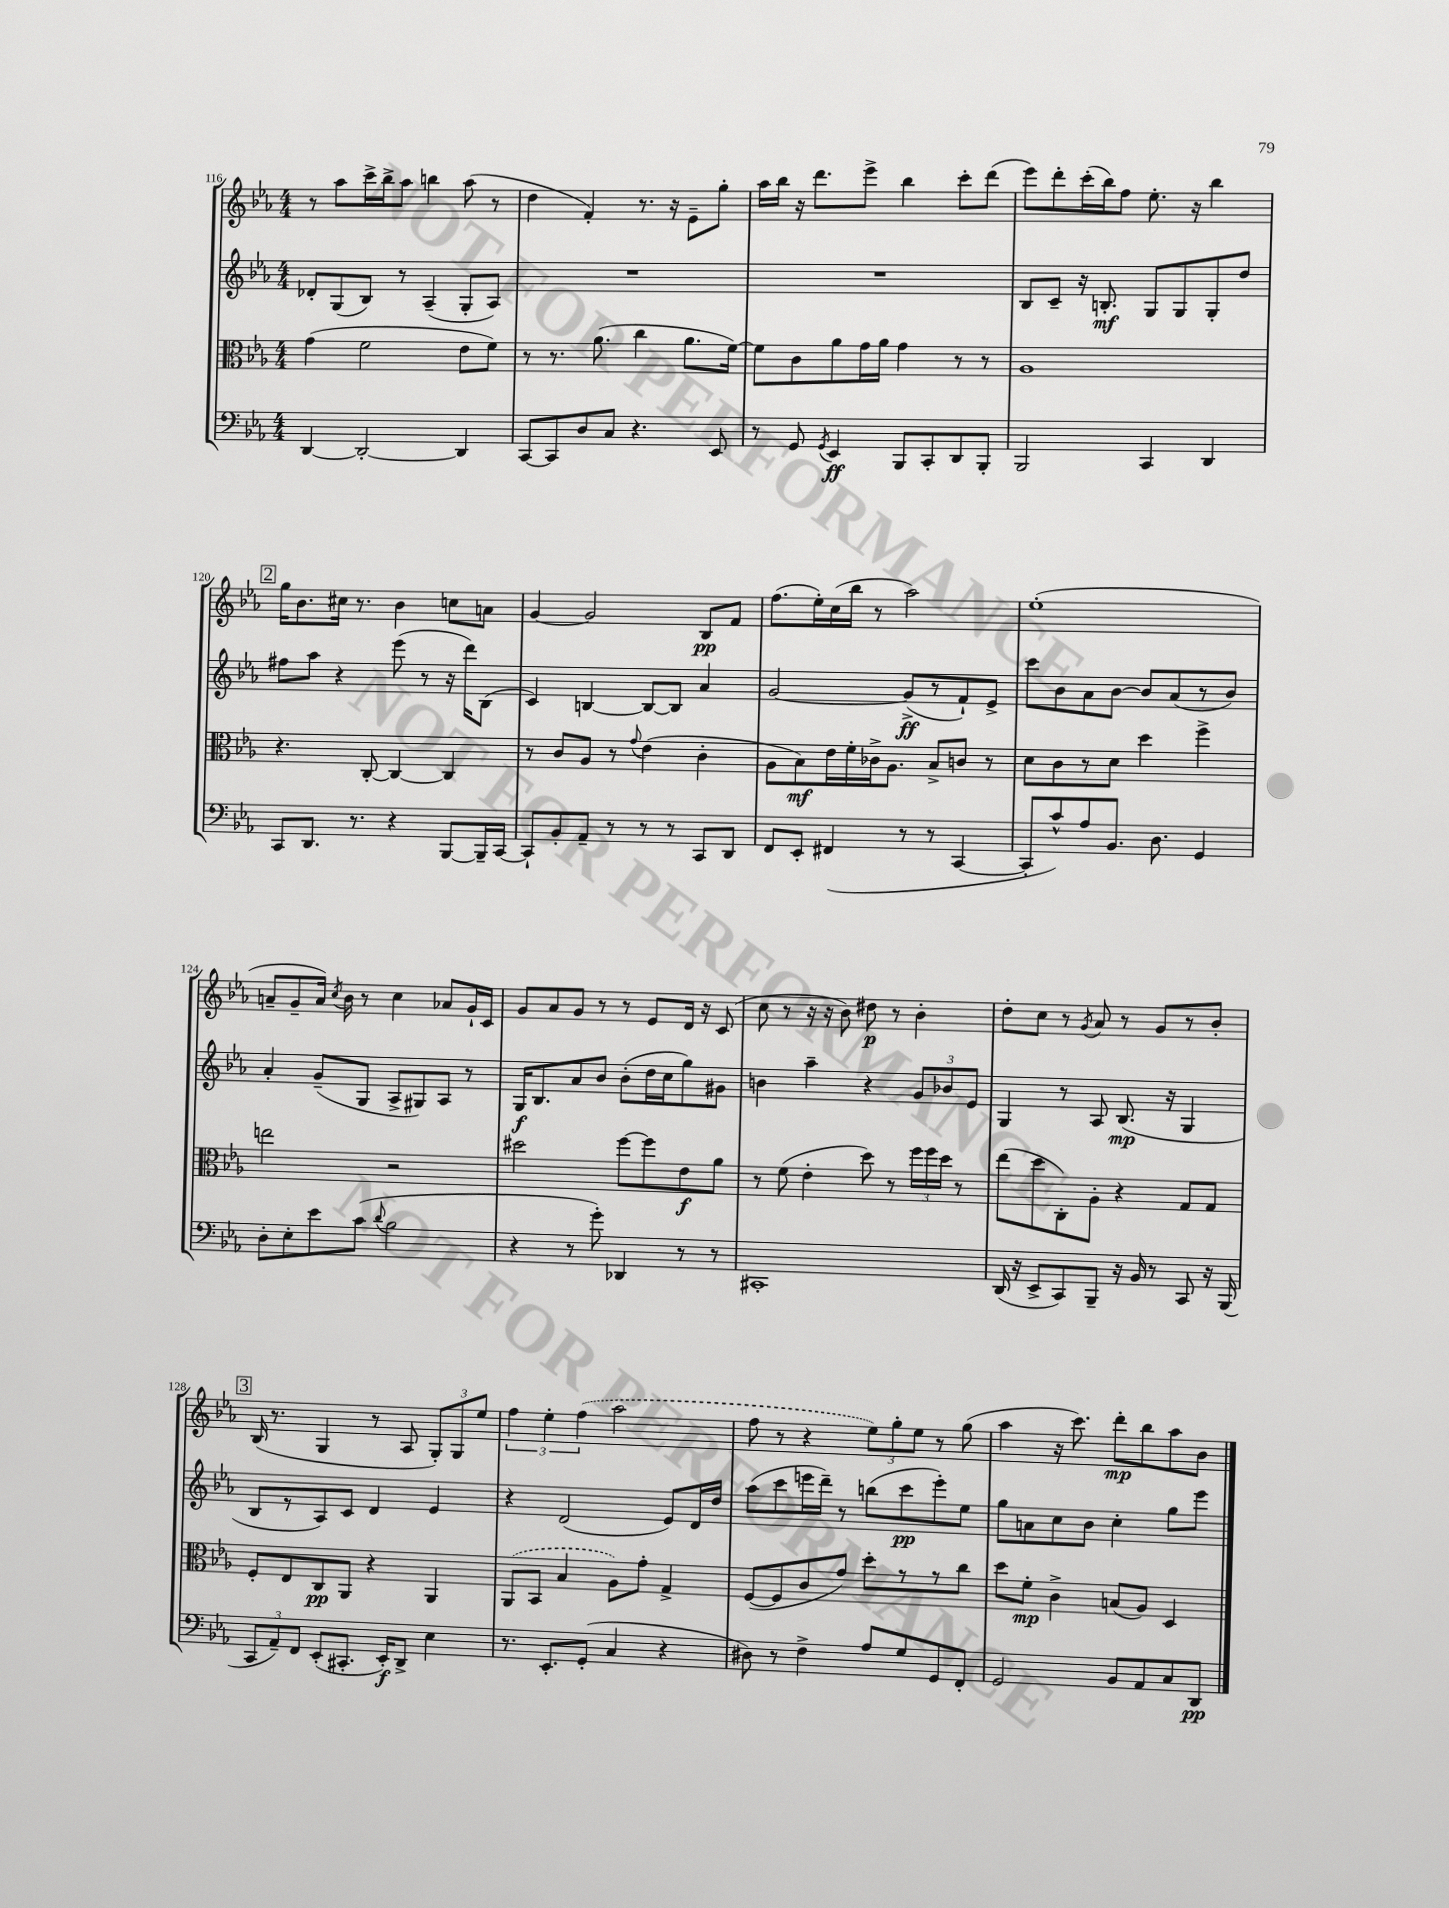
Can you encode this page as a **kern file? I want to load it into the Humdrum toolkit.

**kern	**kern	**kern	**kern
*staff4	*staff3	*staff2	*staff1
*clefF4	*clefC3	*clefG2	*clefG2
*k[b-e-a-]	*k[b-e-a-]	*k[b-e-a-]	*k[b-e-a-]
*M4/4	*M4/4	*M4/4	*M4/4
[4DD	(4g	8d-'	8r
.	.	(8G	8aa-
2DD'_	2f	8B-)	16ccc^
.	.	.	16bb-^
.	.	8r	8aa-
.	.	(4A-~	4bb
4DD]	8e-	8G'	(8aa-
.	8f)	8A-)	8r
=	=	=	=
[8CC	8r	1r	4dd
8CC]	8.r	.	.
8D	.	.	4f')
.	(8.a-	.	.
8C	.	.	.
4.r	4cc	.	8.r
.	.	.	16r
.	8.a-	.	8e-~
8EE-	.	.	8gg'
.	[16f)	.	.
=	=	=	=
8r	8f]	1r	16aa-
.	.	.	16bb-
8GG	8c	.	16r
.	.	.	8.ddd
8qGG	.	.	.
4EE-	8a-	.	.
.	16g	.	8eee-^
.	16a-	.	.
8BBB-	4g	.	4bb-
8CC'	.	.	.
8DD	8r	.	8ccc'
8BBB-'	8r	.	(8ddd
=	=	=	=
2BBB-	1A-	8B-	8eee-)
.	.	8c~	8ddd'
.	.	16r	(16ccc'
.	.	8.B'	16bb-)
.	.	.	8ff
4CC	.	8G	8.ee-'
.	.	8G	.
.	.	.	16r
4DD	.	8G'	4bb-
.	.	8dd	.
=	=	=	=
8CC	4.r	8ff#	16gg
.	.	.	8.b-
8.DD	.	8aa-	.
.	.	4r	16cc#
8.r	.	.	8.r
.	[8C'	.	.
4r	4C_	(8eee-	4b-
.	.	8r	.
[8BBB-	4C]	16r	8cc
.	.	16ddd)	.
16BBB-~]	.	(8B-	8a
[16CC	.	.	.
=	=	=	=
8CC`]	8r	4c)	[4g
8BB-'	8c	.	.
8AA-~	8A-	[4B	2g]
8r	8r	.	.
.	8qqg	.	.
8r	(4e-	8B_	.
8r	.	8B]	.
8CC	4c'	4a-	8B-
8DD	.	.	8f
=	=	=	=
8FF	8A-	[2g	(8.ff
8EE-'	8B-)	.	.
.	.	.	16ee-')
(4FF#	16e-	.	(16cc
.	16f'	.	16bb-
.	16c-^	.	8r
.	8.A-	.	.
8r	.	(8g^]	2aa-)
8r	8B-^	8r	.
[4CC	8c	8f`)	.
.	8r	8e-^	.
=	=	=	=
8CC']	8d	8ccc	(1ee-'
8c^^)	8c	8b-	.
8A-	8r	8a-	.
8.BB-	8d	[8b-	.
.	4dd	8b-]	.
8.D	.	.	.
.	.	(8a-	.
4GG	4ff^	8r	.
.	.	8b-)	.
=	=	=	=
8D'	2ee	4a-'	8a~
8E-'	.	.	8g~
8e-	.	(8g~	16a)
.	.	.	8qcc
.	.	.	16b-
(8c	.	8G	8r
8qqd	.	.	.
2B-	2r	8A-^	4cc
.	.	8G#)	.
.	.	8A-	8a-
.	.	8r	16g`
.	.	.	16c
=	=	=	=
4r	2dd#	16G	8g
.	.	8.B-	.
.	.	.	8a-
8r	.	8a-	8g
8g')	.	8b-	8r
4DD-	[8ff	(8b-'	8r
.	8ff]	16dd	8e-
.	.	16cc	.
8r	8e-	8gg)	16d
.	.	.	16r
8r	8a-	8g#	(8c
=	=	=	=
1CC#'	8r	4b	8cc
.	(8f	.	8r
.	4e-'	4aa-~	16r
.	.	.	16r
.	.	.	8b-)
.	8dd)	4r	8dd#
.	8r	.	8r
.	24ff	12g	4b-'
.	24ff	.	.
.	24dd	12b-	.
.	8r	.	.
.	.	12e-	.
=	=	=	=
(16DD	(8ee-	4G	8dd'
16r	.	.	.
8EE-^	8dd	.	8cc
8CC)	8C')	8r	8r
.	.	.	8qg
8BBB-~	8A-'	8A-	8a-
16r	4r	(8.B-	8r
16BB-	.	.	.
8r	.	.	8g
.	.	16r	.
8CC	8G	4G	8r
16r	8G	.	8b-'
(16BBB-	.	.	.
=	=	=	=
12CC	8F'	8B-	(16B-
.	.	.	8.r
12AA-~)	.	.	.
.	8E-	8r	.
12FF	.	.	.
(8EE-'	8C	8A-)	4G
8.CC#'	8AA-	8c	.
.	4r	4d	8r
16EE-')	.	.	.
8DD^	.	.	8A-
4E-	4AA-	4e-	12G')
.	.	.	12G
.	.	.	12ee-
=	=	=	=
8.r	(8AA-	4r	6ff
.	8BB-	.	.
.	.	.	6ee-'
8.EE-'	.	.	.
.	4B-	(2d	.
.	.	.	(6ff
(8GG'	.	.	.
4C	8A-)	.	2aa-
.	8g'	.	.
4r	4G^	8e-)	.
.	.	16d	.
.	.	16dd	.
=	=	=	=
8D#)	([8F	(8aa-	8ff
8r	8F]	8ccc	8r
4F^	8c	16eee	4r
.	.	16ddd~)	.
.	8g)	8r	.
8A-	8dd'	(8bb	12ee-)
.	.	.	12gg'
8G	8r	8ccc	.
.	.	.	12ee-
8GG	8r	8eee')	8r
8FF'	8cc	8ee-	(8gg
=	=	=	=
2GG	8dd	8gg	4aa-
.	8f'	8a	.
.	4c^	8cc	16r
.	.	.	8.ccc)
.	.	8b-	.
8BB-	(8B	4cc'	8ddd'
8AA-	8A-)	.	8bb-
8C	4D	8gg	8aa-
8DD	.	8eee-	8b-
==	==	==	==
*-	*-	*-	*-
